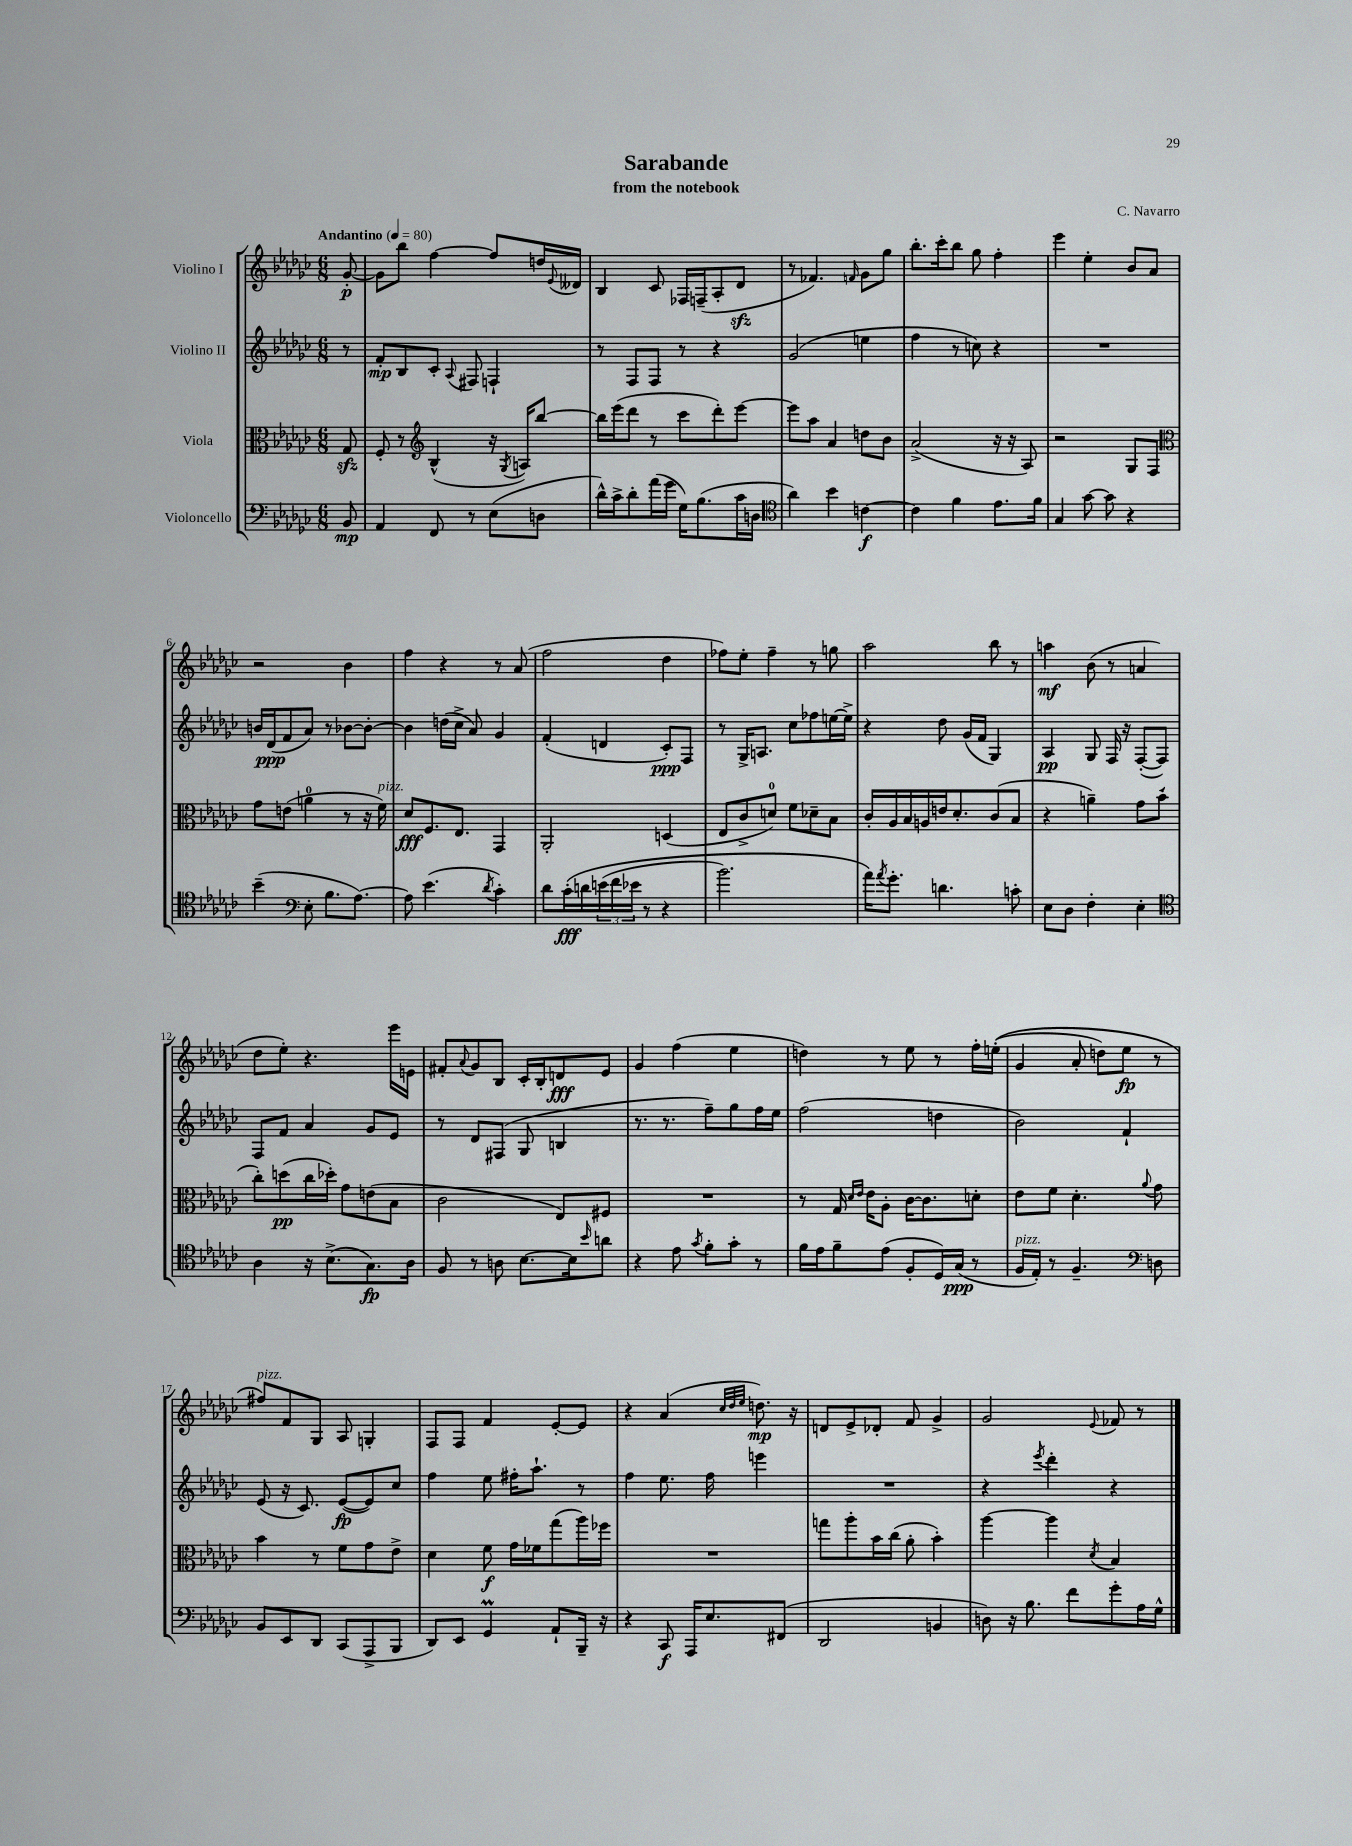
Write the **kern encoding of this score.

**kern	**kern	**kern	**kern
*staff4	*staff3	*staff2	*staff1
*clefF4	*clefC3	*clefG2	*clefG2
*k[b-e-a-d-g-c-]	*k[b-e-a-d-g-c-]	*k[b-e-a-d-g-c-]	*k[b-e-a-d-g-c-]
*M6/8	*M6/8	*M6/8	*M6/8
*MM80	*MM80	*MM80	*MM80
8BB-	8G-	8r	[8g-'
=	=	=	=
4AA-	8F'	8f'	8g-]
.	8r	8B-	8bb-
*	*clefG2	*	*
8FF	(4B-^^	8c-'	[4ff
.	.	8qqA-	.
8r	.	8F#	.
(8E-	16r	4F`	8ff]
.	8qG-	.	.
.	16A)	.	.
8D	[8bb-	.	16dd
.	.	.	8qqe-
.	.	.	16d--
=	=	=	=
16d-^^)	16bb-]	8r	4B-
16c-^	(16eee-	.	.
8d-'	8ddd-	8F	.
(16a-	8r	8F	8c-
16g-	.	.	.
16G-)	8ccc-	8r	16F-
(8.B-	.	.	(16F~
.	8ddd-')	4r	8A-'
16c-	[8eee-	.	8d-
16D	.	.	.
=	=	=	=
*clefC4	*	*	*
4a-)	8eee-]	(2g-	8r
.	8aa-	.	4.f-)
4b-	4a-	.	.
.	.	.	16qqf
[4c	8dd	4ee	8g-
.	8b-	.	8gg-
=	=	=	=
4c]	(2a-^	4ff	8.bb-'
.	.	.	16ccc-'
4f	.	8r	8bb-
.	.	8cc)	8gg-
8.e-	16r	4r	4ff'
.	16r	.	.
.	8A-)	.	.
16f	.	.	.
=	=	=	=
4G-	2r	2.r	4eee-
[8g-	.	.	4ee-'
8g-]	.	.	.
4r	8G-	.	8b-
.	8F	.	8a-
=	=	=	=
*	*clefC3	*	*
(4b-~	8g-	16b	2r
.	.	(16d-	.
.	(8e	8f	.
*clefF4	*	*	*
8E-'	4a	8a-)	.
8.B-	.	8r	.
.	8r	[8b-	4b-
[8.A-)	.	.	.
.	16r	8b-'_	.
.	16f)	.	.
=	=	=	=
8A-]	8d-	4b-]	4ff
(4.e-	8.F	.	.
.	.	(16dd	4r
.	8.E-	16cc-^	.
.	.	8a-)	.
8qd-	.	.	.
4c-')	4GG-	4g-	8r
.	.	.	(8a-
=	=	=	=
8d-	2AA-'	(4f'	2ff
&(16c-'	.	.	.
16d	.	.	.
(24e	.	4d	.
24f	.	.	.
24e-	.	.	.
8r	.	.	.
4r	(4D	8c-')	4dd-
.	.	8F	.
=	=	=	=
2.b-)	8E-	8r	8ff-)
.	8c-^	16G-^	8ee-'
.	.	8.A	.
.	8d)	.	4ff-~
.	8f	8cc-	.
.	8d-~	8ff-	8r
.	8B-	[16ee	8gg
.	.	16ee^]	.
=	=	=	=
16a-&)	16c-'	4r	2aa-
8qa-	.	.	.
8.g-'	16A-	.	.
.	16B-	.	.
.	16A	.	.
4.d	16e	8dd-	.
.	8.d-'	.	.
.	.	(16g-	.
.	.	16f	.
.	(8c-	4G-)	8bb-
8c'	8B-	.	8r
=	=	=	=
8E-	4r	4A-	4aa
8D-	.	.	.
4F'	4a~)	8G-	(8b-
.	.	16F	8r
.	.	16r	.
4E-'	8g-	([8F'	4a
.	(8b-'	8F])	.
=	=	=	=
*clefC4	*	*	*
4A-	8cc-')	8F	8dd-
.	(8dd	8f	8ee-')
16r	16cc-	4a-	4.r
(8.B-^	16dd-')	.	.
.	8g-	.	.
8.G-)	(8e	8g-	.
.	8B-	8e-	16eee-
16A-	.	.	16e
=	=	=	=
8F	2c-	8r	8f#'
.	.	.	8qqa-
8r	.	8d-	8g-
8A	.	(8F#	8B-
[8.B-	.	8G-	16c-'
.	.	.	16B-'
.	8E-)	4B	8d
16B-]	.	.	.
16qqb-	.	.	.
8a	8F#	.	8e-
=	=	=	=
4r	2.r	8.r	4g-
.	.	8.r	.
8e-	.	.	(4ff
8qg-	.	.	.
8f'	.	8ff~)	.
8g-'	.	8gg-	4ee-
8r	.	16ff	.
.	.	16ee-	.
=	=	=	=
16f	8r	(2ff	4dd)
16e-	.	.	.
8f~	16G-	.	.
.	16qqd-	.	.
.	16qqe-	.	.
.	16e-	.	.
(8e-	8A-'	.	8r
8F'	[16c-	.	8ee-
.	8.c-]	.	.
16D-)	.	4dd	8r
(16G-	.	.	.
8r	8d'	.	16ff'
.	.	.	&((16ee'
=	=	=	=
16F	8e-	2b-)	4g-
16E-')	.	.	.
8r	8f	.	.
4.F~	4.d-'	.	8a-'
.	.	.	8dd)
.	.	4f`	8ee-
*clefF4	*	*	*
.	8qqa-	.	.
8D	8g-	.	8r
=	=	=	=
8BB-	4b-	(8e-	8ff#&)
8EE-	.	16r	8f
.	.	8.c-)	.
8DD-	8r	.	8G-
(8CC-	8f	([8e-	8A-
8AAA-^	8g-	8e-])	4G'
8BBB-	8e-^	8cc-	.
=	=	=	=
8DD-)	4d-	4ff	8F
8EE-	.	.	8F
4GG-	8f	8ee-	4f
.	16g-	16ff#'	.
.	16f-	8.aa-`	.
8AA-`	(8gg-	.	[8e-'
16BBB-~	16aa-)	8r	8e-]
16r	16ff-	.	.
=	=	=	=
4r	2.r	4ff	4r
8CC-	.	8.ee-	(4a-
16AAA-	.	.	.
8.E-	.	16ff	.
.	.	.	32qqcc-
.	.	.	32qqdd-
.	.	.	32qqee-
.	.	4eee	8.dd)
(8FF#	.	.	.
.	.	.	16r
=	=	=	=
2DD-	8gg	2.r	8d
.	8aa-'	.	8e-^
.	16b-	.	8d-'
.	(16cc-	.	.
.	8a-'	.	8f
4BB	4b-')	.	4g-^
=	=	=	=
8D)	[4aa-	4r	2g-
16r	.	.	.
8.B-	.	.	.
.	.	8qeee-	.
.	4aa-]	4ddd-'	.
8f	.	.	.
.	8qd-	.	8qqe-
8g-'	4B-	4r	8f-
16A-	.	.	8r
16G-^^	.	.	.
==	==	==	==
*-	*-	*-	*-
